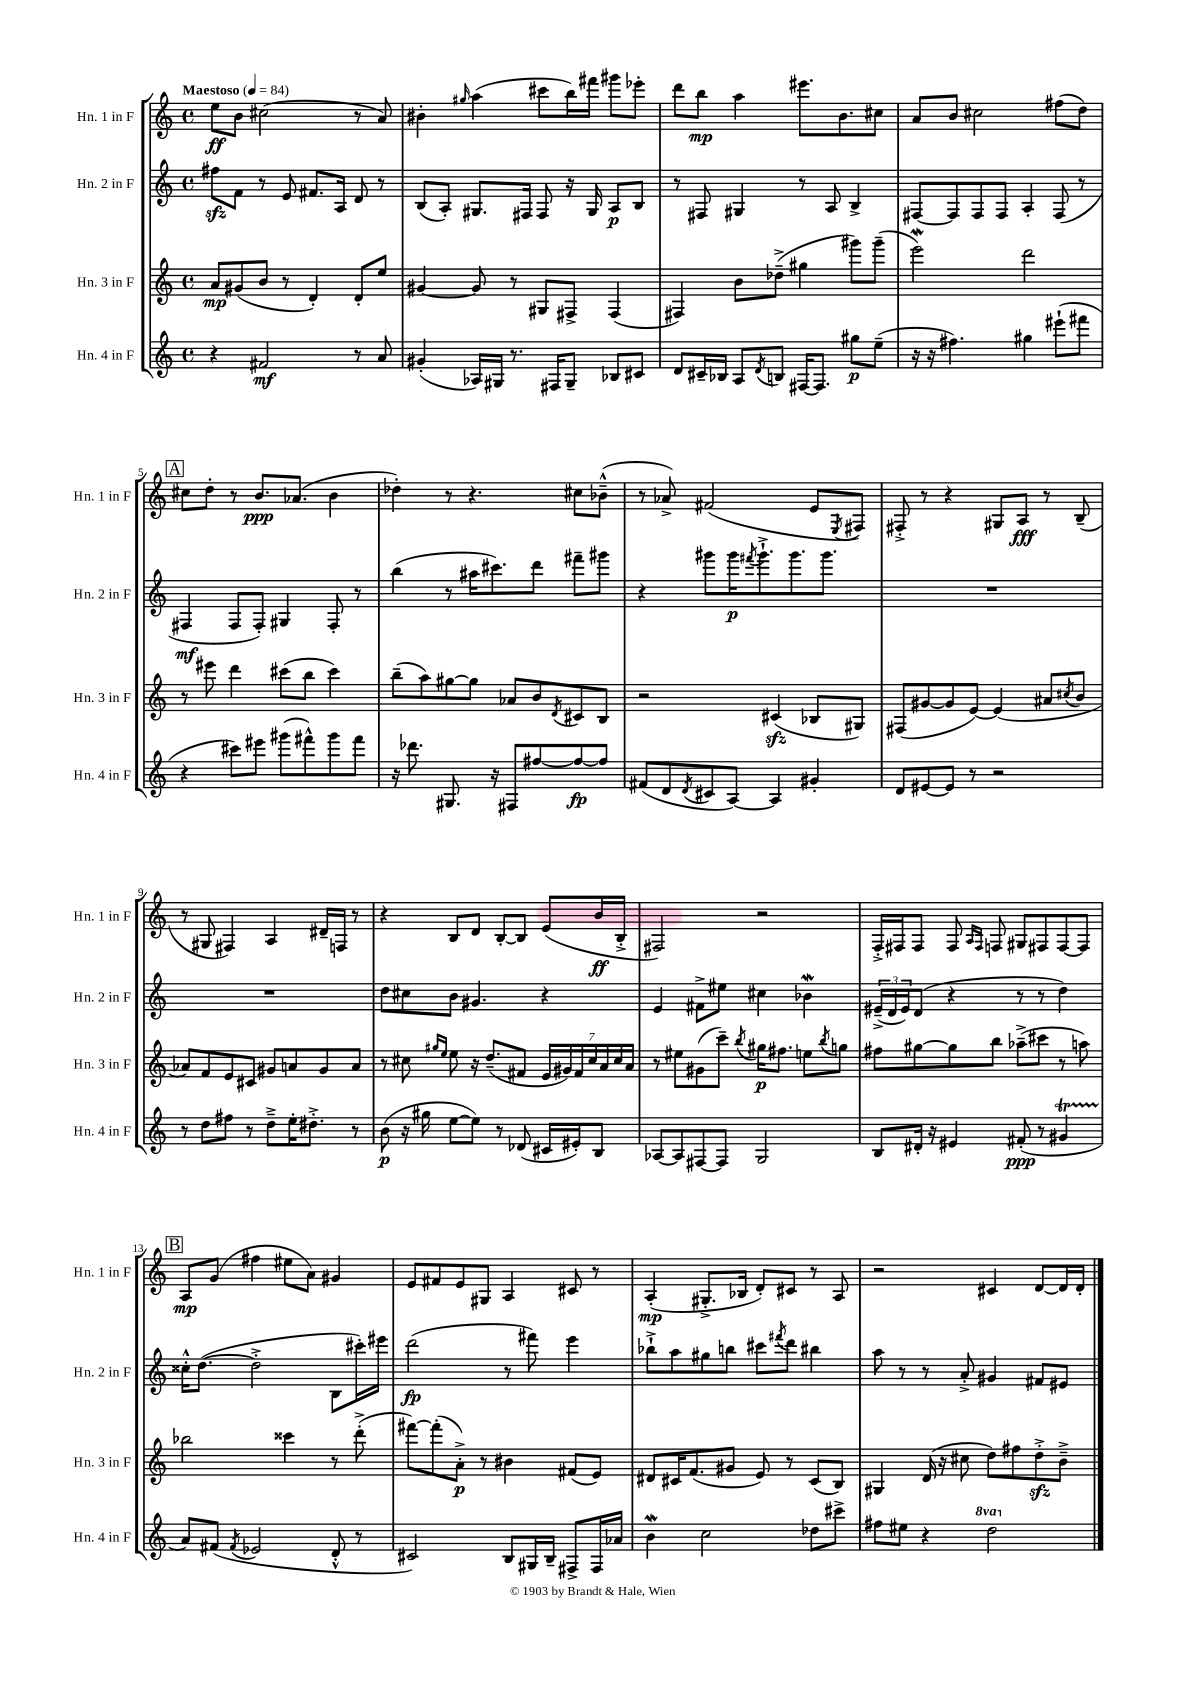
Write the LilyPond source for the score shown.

<<
\new StaffGroup <<
\new Staff = "s0" \with { instrumentName = "Hn. 1 in F" shortInstrumentName = "Hn. 1 in F" } {
    \clef treble \key c \major \defaultTimeSignature \time 4/4 \tempo "Maestoso" 4 = 84
    e''8\ff b'8 cis''2( r8 a'8) |
    bis'4-. \grace { gis''16 } a''4( cis'''8 b''16) fis'''16 gis'''8 ees'''8-. |
    d'''8 b''8\mp a''4 eis'''8. b'8. cis''8 |
    a'8 b'8 cis''2 fis''8( d''8) |
    \mark \markup { \box "A" } cis''8 d''8-. r8 b'8.\ppp aes'8.( b'4 |
    des''4-.) r8 r4. cis''8 bes'8---^( |
    r8 aes'8->) fis'2( e'8 \acciaccatura { e8 } fis8) |
    fis8-.-> r8 r4 gis8 a8\fff r8 b8--( |
    r8 gis8 fis4) a4 dis'16-- f16 r8 |
    r4 b8 d'8 b8~-. b8 e'8( b'16\ff b16-.-> |
    fis2) r2 |
    f16-.-> fis16 fis8 fis8 \grace { a16 fis16 } f8 gis8 fis8 fis8~ fis8 |
    \mark \markup { \box "B" } a8\mp g'8( fis''4 eis''8 a'8) gis'4 |
    e'8 fis'8 e'8 gis8 a4 cis'8 r8 |
    a4-.\mp( gis8.-.-> bes16 d'8-.) cis'8 r8 a8 |
    r2 cis'4 d'8~ d'16 d'16-. \bar "|." |
}
\new Staff = "s1" \with { instrumentName = "Hn. 2 in F" shortInstrumentName = "Hn. 2 in F" } {
    \clef treble \key c \major \defaultTimeSignature \time 4/4
    fis''8\sfz f'8 r8 e'8 fis'8. a16 d'8 r8 |
    b8( a8-.) gis8. fis16 fis8 r16 gis16 a8\p b8 |
    r8 fis8 gis4 r8 a8 b4-> |
    fis8~ fis8 fis8 fis8 a4-. fis8( r8 |
    \mark \markup { \box "A" } fis4\mf fis8 fis8-.) gis4 fis8-. r8 |
    b''4( r8 ais''16 cis'''8.) d'''8 fis'''8-- gis'''8 |
    r4 gis'''8 gis'''16\p \acciaccatura { fis'''8 } gis'''8.-!-> gis'''8. gis'''8. |
    R1 |
    R1 |
    d''8 cis''8 b'8 gis'4. r4 |
    e'4 fis'8-> eis''8 cis''4 bes'4\mordent |
    \tuplet 3/2 { eis'16--->( d'16 eis'16) } d'8( r4 r8 r8 d''4) |
    \mark \markup { \box "B" } cisis''16-.-^ d''8.~( d''2-.-> b8 cis'''16-.) eis'''16 |
    d'''2\fp( r8 fis'''8) e'''4 |
    bes''8-!-> a''8 gis''8 b''8 cis'''8 \acciaccatura { fis'''8 } d'''8 bis''4 |
    a''8 r8 r8 a'8-.-> gis'4 fis'8 eis'8 \bar "|." |
}
\new Staff = "s2" \with { instrumentName = "Hn. 3 in F" shortInstrumentName = "Hn. 3 in F" } {
    \clef treble \key c \major \defaultTimeSignature \time 4/4
    a'8\mp gis'8( b'8 r8 d'4-.) d'8-. e''8 |
    gis'4~ gis'8 r8 gis8 fis8-> fis4( |
    fis4) b'8 des''8--->( gis''4 gis'''8) gis'''8--( |
    e'''2\mordent) d'''2 |
    \mark \markup { \box "A" } r8 eis'''8 d'''4 cis'''8( b''8 cis'''4) |
    b''8--( a''8) gis''8~ gis''8 aes'8 b'8 \acciaccatura { d'8 } cis'8 b8 |
    r2 cis'4\sfz( bes8 gis8) |
    fis8( gis'8~ gis'8 e'8~) e'4( ais'8 \acciaccatura { cis''8 } b'8 |
    aes'8) f'8 e'8 cis'8 gis'8 a'8 gis'8 a'8 |
    r8 cis''8 \grace { gis''16 e''16 } e''8 r16 d''8.--( fis'8 \tuplet 7/4 { e'16 gis'16) fis'16 cis''16 a'16 cis''16 a'16 } |
    r8 eis''8 gis'8( c'''8--) \acciaccatura { b''8 } gis''16\p fis''8. e''8 \acciaccatura { b''8 } g''8 |
    fis''8 gis''8~ gis''8 b''8 aes''8--->( cis'''8 r8 a''8) |
    \mark \markup { \box "B" } bes''2 cisis'''4 r8 d'''8-.->( |
    fis'''8~) fis'''8-.( a'8-.->\p) r8 bis'4 fis'8( e'8) |
    dis'8 cis'16 f'8.( gis'8 e'8) r8 cis'8( b8) |
    gis4 d'16( r16 cis''8 d''8) fis''8 d''8-.->\sfz b'8---> \bar "|." |
}
\new Staff = "s3" \with { instrumentName = "Hn. 4 in F" shortInstrumentName = "Hn. 4 in F" } {
    \clef treble \key c \major \defaultTimeSignature \time 4/4 \set Staff.ottavationMarkups = #ottavation-simple-ordinals
    r4 fis'2\mf r8 a'8 |
    gis'4-.( aes16) gis16 r8. fis16 gis8-- bes8 cis'8 |
    d'8 cis'16-- bes16 a8 \acciaccatura { d'8 } b8 fis16~ fis8. gis''8\p e''8--( |
    r16 r16 fis''4.) gis''4 eis'''8-!( fis'''8 |
    \mark \markup { \box "A" } r4 cis'''8) eis'''8 gis'''8( fis'''8-^) gis'''8 fis'''8 |
    r16 des'''8. gis8. r16 fis8 fis''8~ fis''8~\fp fis''8 |
    fis'8( d'8 \acciaccatura { d'8 } cis'8 a8~) a4 gis'4-. |
    d'8 eis'8~ eis'8 r8 r2 |
    r8 d''8 fis''8 r8 d''8---> e''16-. dis''8.-.-> r8 |
    b'8\p( r16 gis''16 e''8~ e''8) r8 des'8( cis'16 eis'16-.) b8 |
    aes8~ aes8 fis8~ fis8 g2 |
    b8 dis'16-. r16 eis'4 fis'8-.\ppp( r8 gis'4\startTrillSpan |
    \mark \markup { \box "B" } a'8\stopTrillSpan) fis'8( \acciaccatura { fis'8 } ees'2 d'8-.-^ r8 |
    cis'2) b8 gis16 b16-- fis8-> fis16 aes'16 |
    b'4\mordent c''2 des''8 cis'''8-> |
    fis''8 eis''8 r4 \ottava #1 d'''2 \ottava #0 \bar "|." |
}
>>
>>
